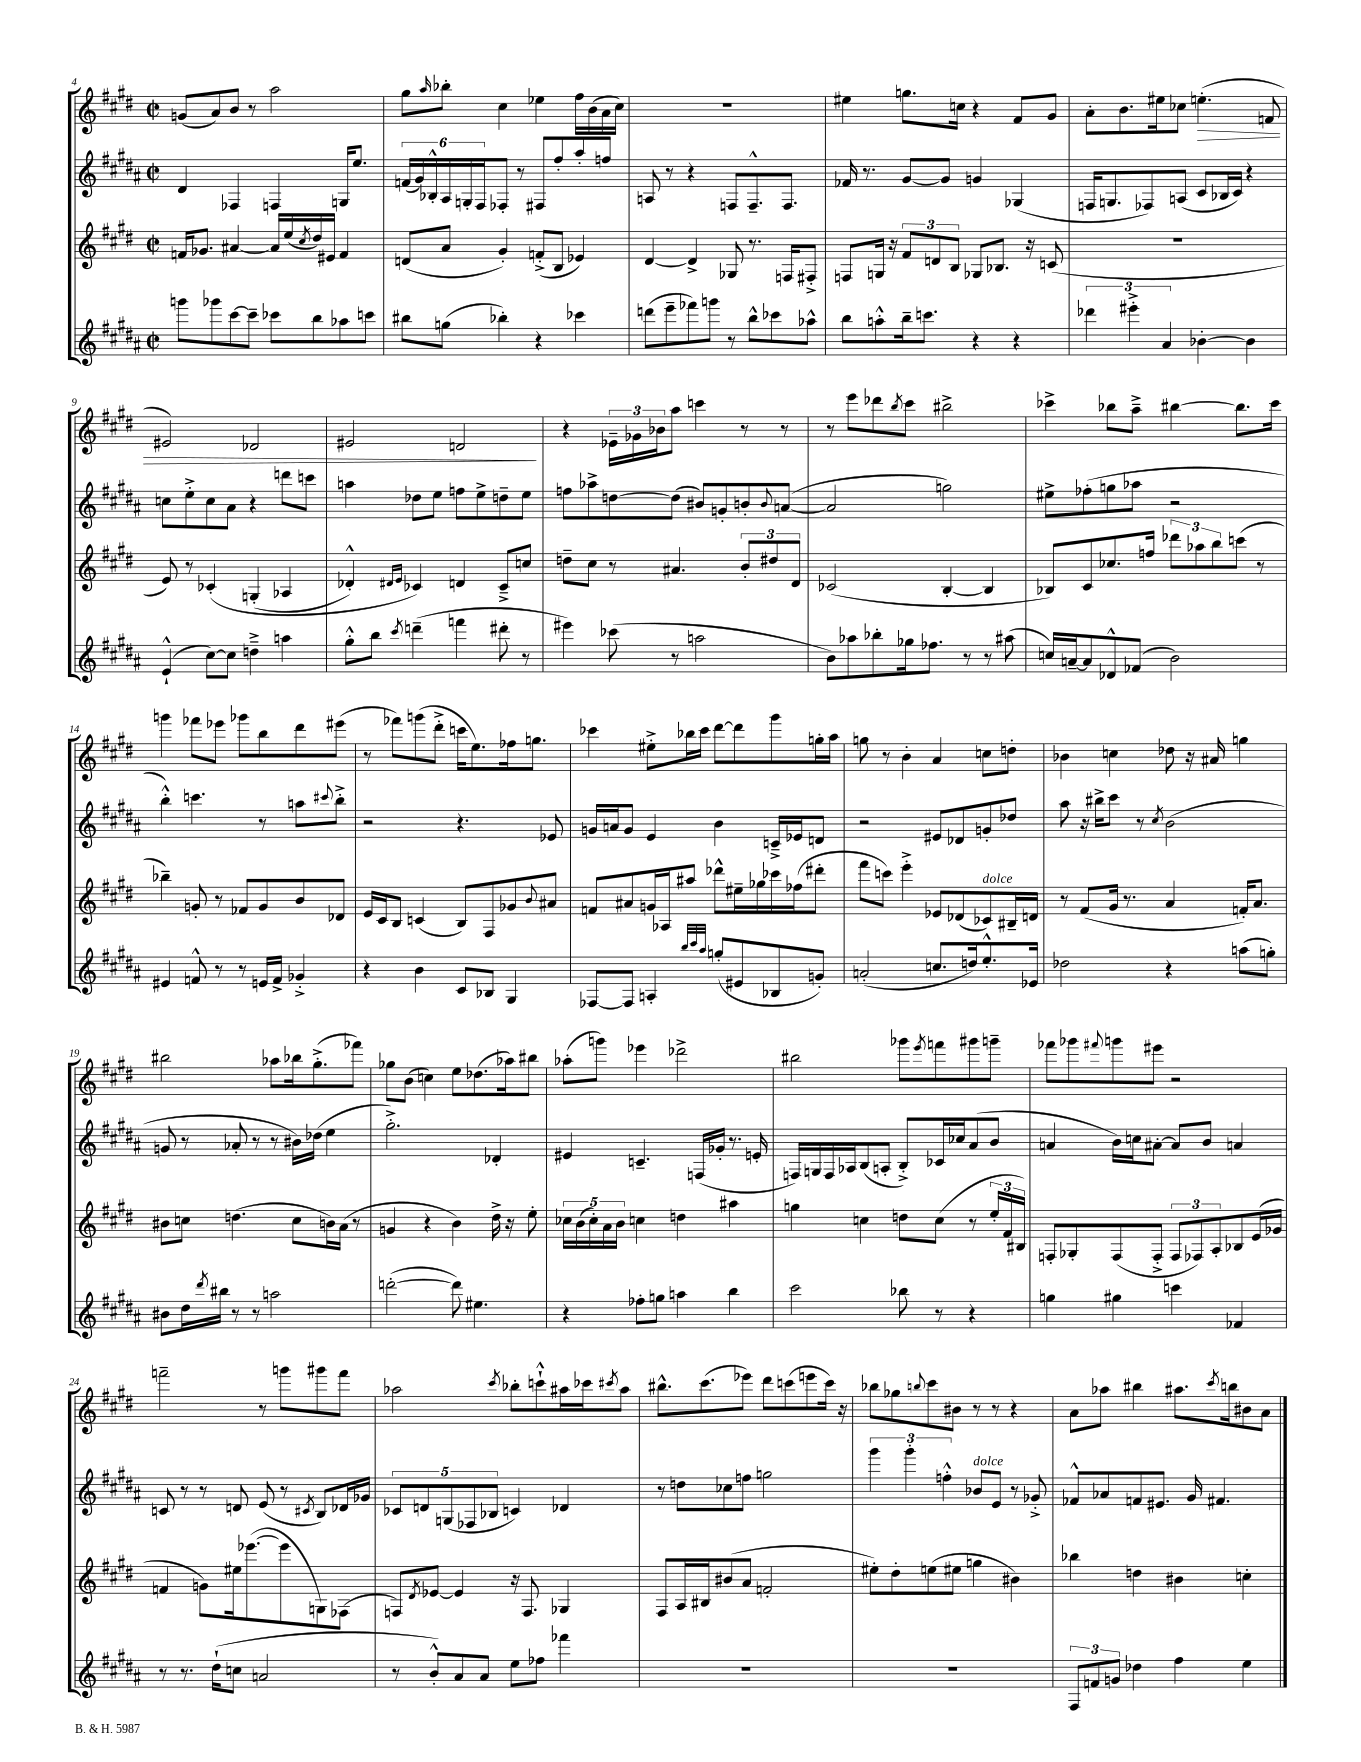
<<
\new StaffGroup <<
\new Staff = "s0" {
    \clef treble \key e \major \defaultTimeSignature \time 2/2
    g'8( a'8) b'8 r8 a''2 |
    gis''8 \grace { a''16 } bes''8-. cis''4 ees''4 fis''16 b'16( a'16 cis''16) |
    R1 |
    eis''4 g''8. c''16 r4 fis'8 gis'8 |
    a'8-. b'8. eis''16 ces''8 e''4.-.\>( f'8 |
    eis'2) des'2 |
    eis'2 d'2\! |
    r4 \tuplet 3/2 { ees'16-- ges'16 bes'16 } a''8 c'''4 r8 r8 |
    r8 e'''8 des'''8 \acciaccatura { b''8 } cis'''8 bis''2-> |
    ces'''4-> bes''8 a''8---> bis''4~ bis''8. ces'''16 |
    g'''4 fes'''8 ees'''8 ges'''8 b''8 dis'''8 eis'''8( |
    r8 fes'''8) g'''8( dis'''8-.-> c'''16 e''8.) fes''16 g''8. |
    ces'''4 eis''8-.-> bes''16 ces'''16 dis'''8~ dis'''8 gis'''8 g''16-. a''16 |
    g''8 r8 b'4-. a'4 c''8 d''8-. |
    bes'4 c''4 des''8 r16 ais'16 g''4 |
    bis''2 aes''8 bes''16 gis''8.-.->( fes'''8) |
    ges''8 b'8( c''4) e''8 des''8.( aes''16) bis''8 |
    aes''8-.( g'''8) ees'''4 des'''2-> |
    bis''2 ges'''8 \acciaccatura { e'''8 } f'''8 gis'''8 g'''8-- |
    fes'''8 ges'''8 \appoggiatura { fis'''8 } g'''8 eis'''8 r2 |
    f'''2-- r8 g'''8 gis'''8 f'''8 |
    aes''2 \acciaccatura { cis'''8 } bes''8-. c'''8-!-^ ais''16 ces'''16 \acciaccatura { cis'''8 } ais''8 |
    bis''8.-^ cis'''8.( ees'''8) dis'''8 c'''8( e'''8 c'''16) r16 |
    bes''8 ges''8 \appoggiatura { b''8 } cis'''8 bis'8 r8 r8 r4 |
    a'8 aes''8 bis''4 ais''8. \acciaccatura { cis'''8 } b''16 bis'8 a'8 \bar "|." |
}
\new Staff = "s1" {
    \clef treble \key b \major \defaultTimeSignature \time 2/2
    dis'4 fes4 f4 g16 e''8. |
    \tuplet 6/4 { f'16( gis'16) bes16-.-^ ais16 g16-. fis16 } fes8-. r8 fis8 fis''8-. ais''8-. f''8 |
    a8 r8 r4 f8 f8.---^ f8. |
    fes'16 r8. gis'8~ gis'8 g'4 ges4( |
    f16 g8. fes8) a8( cis'8 bes16 cis'16) r4 |
    c''8 e''8-.-> c''8 ais'8 r4 d'''8 c'''8 |
    a''4 des''8 e''8 f''8 e''8-> d''8-- e''8 |
    f''8 aes''8-> d''8~ d''8( bis'8) g'8-. b'8-. \appoggiatura { b'8 } a'8~( |
    a'2 g''2) |
    eis''8-> fes''8-.( g''8 aes''8 r2 |
    b''4-.-^) c'''4. r8 a''8 \appoggiatura { cis'''8 } b''8-.-> |
    r2 r4. ees'8 |
    g'16 a'16 g'8 e'4 b'4 c'16---> ees'16 d'8 |
    r2 eis'8 des'8 g'8-. des''8 |
    ais''8 r16 bis''16-> cis'''8 r8 \acciaccatura { cis''8 } b'2( |
    g'8 r8 aes'8-. r8 r8 bis'16) des''16( e''4 |
    gis''2.-.->) des'4-. |
    eis'4 c'4.-- f16( ges'16-. r8. e'16-. |
    f16) g16 f16 aes16 b8( a8-. b8-.->) ces'16 ces''16 ais'8( b'8 |
    a'4 b'16) c''16 ais'8~-. ais'8 b'8 a'4 |
    c'8 r8 r8 d'8 e'8( r8 \acciaccatura { cis'8 } b8) des'16 ges'16 |
    \tuplet 5/4 { ces'8 d'8 g8( fes8 bes8 } c'4) des'4 |
    r8 d''8 ces''8 f''8 g''2 |
    \tuplet 3/2 { gis'''4 gis'''4-. f''4-.-^ } bes'8^\markup { \italic "dolce" } e'8 r8 ges'8-.-> |
    fes'8-^ aes'8 f'8 eis'8. gis'16 fis'4. \bar "|." |
}
\new Staff = "s2" {
    \clef treble \key e \major \defaultTimeSignature \time 2/2
    f'16 ges'8. ais'4~ ais'16 e''16( \acciaccatura { cis''8 } dis''16) eis'16 f'4 |
    d'8( a'8 gis'4-.) f'8-.->( b8 ees'4) |
    dis'4~ dis'4-> ges8 r8. f16 fis8-.-> |
    f8 g16 r16 \tuplet 3/2 { fis'8 d'8 b8 } ges8 bes8. r16 c'8( |
    R1 |
    e'8) r8 ces'4-.\( g4-.( aes4 |
    des'4-.-^) \grace { dis'16 e'16 } ces'4\) d'4 ces'8---> c''8 |
    d''8-- cis''8 r8 ais'4. \tuplet 3/2 { b'8-. dis''8 dis'8 } |
    ces'2( b4~-. b4 |
    bes8) cis'8 ces''8. f''16 \tuplet 3/2 { des'''8 aes''8 b''8 } c'''8( r8 |
    bes''4--) g'8-. r8 fes'8 g'8 b'8 des'8 |
    e'16 cis'16 b8 c'4( b8) fis8 ges'8 \appoggiatura { b'8 } ais'8 |
    f'8 ais'8 g'16 aes16 ais''8 des'''8-^ eis''16-- ges''16 ces'''16 fes''16( dis'''8-. |
    fis'''8 c'''8) e'''4-.-> ees'8 des'8( ces'8^\markup { \italic "dolce" }) bis16-- d'16 |
    r8 fis'8( gis'16 r8. a'4 f'16-.) a'8. |
    bis'8 c''8 d''4.( c''8 b'16) a'16( r8 |
    g'4 r4 b'4) dis''16-> r16 e''8-. |
    \tuplet 5/4 { ces''16 b'16( ces''16-.) a'16 b'16 } c''4 d''4 ais''4 |
    g''4 c''4 d''8 c''8( r8 \tuplet 3/2 { e''16-. fis'16 bis16) } |
    f8-. ges8-. f8( f8-.-> \tuplet 3/2 { f8 fes8) a8-. } bes8 e'16( ges'16 |
    f'4 g'8) eis''16 ees'''8.~( ees'''8 g8) fes8( |
    f8) \acciaccatura { dis'8 } ees'8~ ees'4 r16 f8. ges4 |
    fis8 a16 bis16 bis'8( a'8 f'2-. |
    eis''8-.) dis''8-. e''8( eis''8 g''4 bis'4) |
    bes''4 d''4 bis'4 c''4-. \bar "|." |
}
\new Staff = "s3" {
    \clef treble \key b \major \defaultTimeSignature \time 2/2
    g'''8 ges'''8 cis'''8~ cis'''8-- ces'''8 b''8 aes''8 c'''8 |
    bis''8 g''8( bes''4-.) r4 ces'''4 |
    d'''8( e'''8-- fes'''8) g'''8 r8 b''8-^ ces'''8 aes''8-^ |
    b''8 a''8-.-^ b''16-- c'''8. r4 r4 |
    \tuplet 3/2 { des'''4 eis'''4-.-> ais'4 } bes'4~-. bes'4 |
    e'4-!-^( cis''8~) cis''8 d''4---> a''4 |
    gis''8-.-^ b''8 \acciaccatura { cis'''8 } d'''4--( f'''4 dis'''8-. r8 |
    eis'''4) ces'''8( r8 a''2 |
    b'8) aes''8 bes''8-. ges''16 fes''8. r8 r8 ais''8( |
    c''16) a'16~-- a'8 des'8-^ fes'8( b'2) |
    eis'4 f'8-^ r8 r8 e'16 f'16-> ges'4-.-> |
    r4 b'4 cis'8 bes8 gis4 |
    fes8~ fes8 a4-. \grace { b''32 cis'''32 ais''32 } g''8-.( eis'8 bes8 g'8-.) |
    a'2-.( c''8. d''16) e''8.-.-^ ees'16 |
    des''2 r4 a''8( g''8-.) |
    bis'8 dis''16 \acciaccatura { dis'''8 } bis''16 r8 r8 a''2 |
    d'''2~-.( d'''8) eis''4. |
    r4 fes''8-. g''8 a''4 b''4 |
    cis'''2 bes''8 r8 r4 |
    g''4 gis''4 c'''4 fes'4 |
    r8 r8. dis''16-!( c''8 a'2 |
    r8 b'8-.-^) ais'8 ais'8 e''8 fes''8 fes'''4 |
    R1 |
    R1 |
    \tuplet 3/2 { fis8 f'8 g'8 } des''4 fis''4 e''4 \bar "|." |
}
>>
>>
\layout { \context { \Score currentBarNumber = #4 } }
